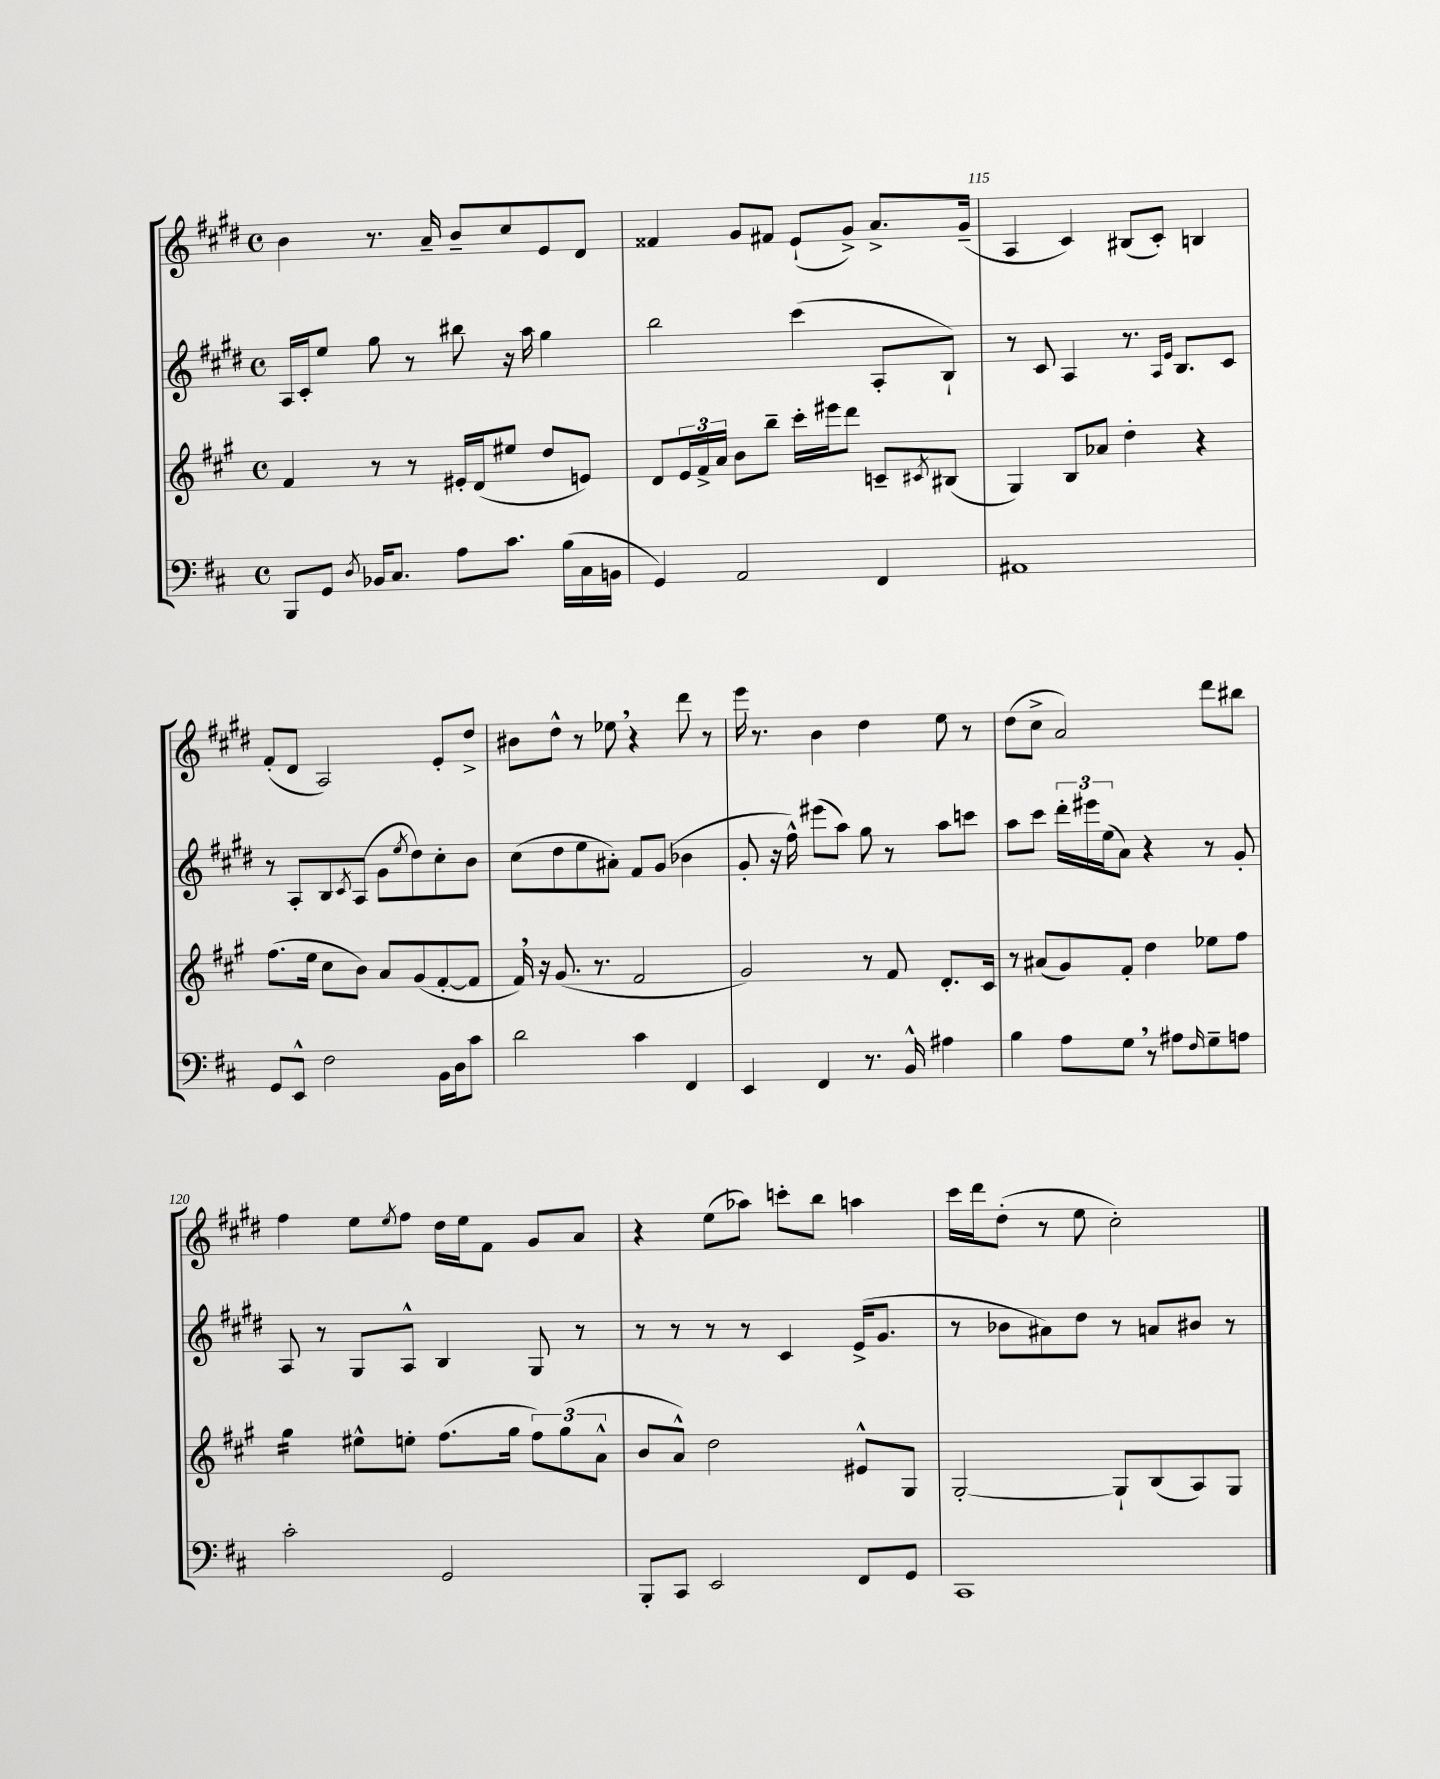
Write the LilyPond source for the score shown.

<<
\new StaffGroup <<
\new Staff = "s0" {
    \clef treble \key e \major \defaultTimeSignature \time 4/4
    b'4 r8. a'16-- b'8-- cis''8 e'8 dis'8 |
    fisis'4 gis'8 fis'8 e'8-!( gis'8->) a'8.-> gis'16--( |
    a4 cis'4) bis8( cis'8-.) b4 |
    fis'8-.( dis'8 a2) e'8-. dis''8-> |
    bis'8 dis''8-^ r8 ees''8 \breathe r4 dis'''8 r8 |
    e'''16 r8. b'4 dis''4 e''8 r8 |
    dis''8( cis''8-> a'2) dis'''8 bis''8 |
    fis''4 e''8 \acciaccatura { e''8 } fis''8 dis''16 e''16 fis'8 gis'8 a'8 |
    r4 e''8( aes''8) c'''8-. b''8 a''4 |
    cis'''16 dis'''16 dis''8-.( r8 e''8 cis''2-.) \bar "|." |
}
\new Staff = "s1" {
    \clef treble \key e \major \defaultTimeSignature \time 4/4
    a16 cis'16-. e''8 gis''8 r8 bis''8 r16 a''16 gis''4 |
    b''2 cis'''4( a8-. b8-!) |
    r8 cis'8 a4 r8. \grace { a16 e'16 } b8. cis'8 |
    r8 a8-. b8 \acciaccatura { cis'8 } a8( gis'8 \acciaccatura { e''8 } dis''8) cis''8-. b'8 |
    cis''8( dis''8 e''8 ais'8-.) fis'8 gis'8( bes'4 |
    gis'8-. r16 fis''16-^) eis'''8( a''8) gis''8 r8 a''8 c'''8 |
    a''8 cis'''8 \tuplet 3/2 { dis'''16-. eis'''16 e''16( } a'8) r4 r8 gis'8-. |
    a8 r8 gis8 a8-^ b4 gis8 r8 |
    r8 r8 r8 r8 cis'4 e'16->( gis'8. |
    r8 bes'8 ais'8) dis''8 r8 a'8 bis'8 r8 \bar "|." |
}
\new Staff = "s2" {
    \clef treble \key a \major \defaultTimeSignature \time 4/4
    fis'4 r8 r8 eis'16-. d'16( eis''8 d''8 e'8) |
    d'8 \tuplet 3/2 { e'16 fis'16-> a'16 } b'8 b''8-- cis'''16-. eis'''16 d'''8 c'8-- \acciaccatura { cis'8 } bis8( |
    gis4) b8 aes'8 d''4-. r4 |
    fis''8.( e''16 cis''8 b'8) a'8 gis'8( fis'8~-. fis'8 |
    fis'16) \breathe r16 gis'8.( r8. fis'2 |
    gis'2) r8 fis'8 d'8.-. cis'16 |
    r8 ais'8( gis'8) fis'8-. d''4 ees''8 fis''8 |
    gis''4:16 eis''8-^ e''8-. fis''8.( gis''16 \tuplet 3/2 { fis''8) gis''8( a'8-^ } |
    b'8 a'8-^) d''2 eis'8-^ gis8 |
    gis2~-. gis8-! b8( a8) gis8 \bar "|." |
}
\new Staff = "s3" {
    \clef bass \key d \major \defaultTimeSignature \time 4/4
    b,,8 g,8 \acciaccatura { d8 } bes,16 cis8. a8 cis'8. b16( cis16 b,16 |
    g,4) a,2 fis,4 |
    ais,1 |
    g,8 e,8-^ fis2 b,16 d16 cis'8 |
    d'2 cis'4 fis,4 |
    e,4 fis,4 r8. b,16-^ ais4 |
    b4 a8 g8 \breathe r8 ais8 \grace { fis16 } g8-- a8 |
    cis'2-. g,2 |
    b,,8-. cis,8 e,2 fis,8 g,8 |
    cis,1 \bar "|." |
}
>>
>>
\layout { \context { \Score currentBarNumber = #113 \override BarNumber.break-visibility = ##(#f #t #t) barNumberVisibility = #(every-nth-bar-number-visible 5) } }
